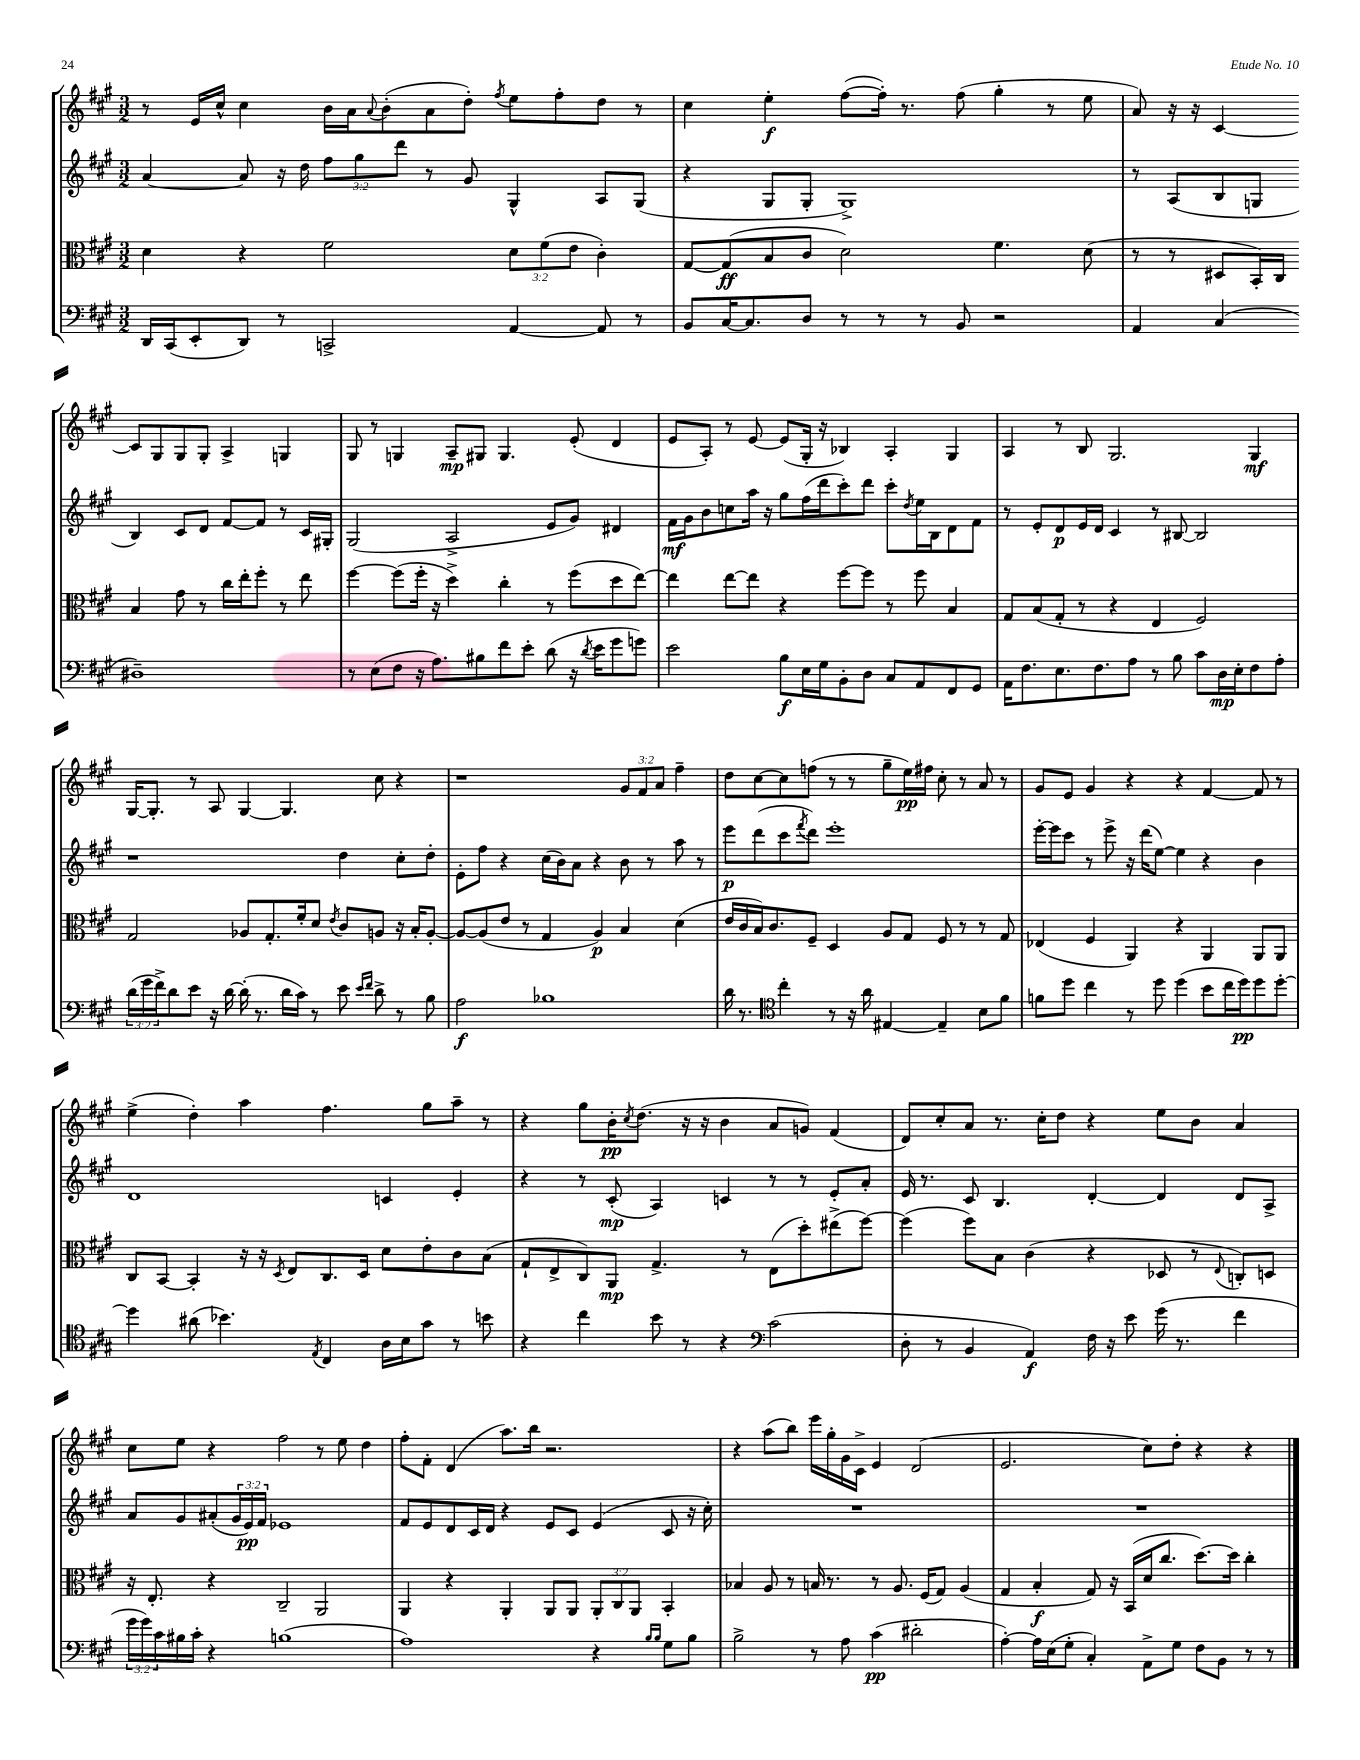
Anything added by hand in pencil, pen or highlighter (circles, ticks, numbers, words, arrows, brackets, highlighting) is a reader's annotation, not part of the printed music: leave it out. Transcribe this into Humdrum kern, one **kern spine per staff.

**kern	**kern	**kern	**kern
*staff4	*staff3	*staff2	*staff1
*clefF4	*clefC3	*clefG2	*clefG2
*k[f#c#g#]	*k[f#c#g#]	*k[f#c#g#]	*k[f#c#g#]
*M3/2	*M3/2	*M3/2	*M3/2
16DD/LL	4d\	[4a/	8r
(16CC#/J	.	.	.
8EE'/	.	.	16e/LL
.	.	.	16cc#^^/JJ
8DD/J)	4r	8a/]	4cc#\
8r	.	16r	.
.	.	16dd\	.
2CC^/	2f#\	12ff#\L	16b\LL
.	.	.	16a\J
.	.	12gg#\	.
.	.	.	8qqa/
.	.	.	(8b'\
.	.	12ddd\J	.
.	.	8r	8a\
.	.	8g#/	8dd'\J)
.	.	.	8qff#/
[4AA/	12d\L	4G#^^/	8ee\L
.	(12f#\	.	.
.	.	.	8ff#'\
.	12e\J	.	.
8AA/]	4c#'\)	8A/L	8dd\J
8r	.	(8G#/J	8r
=	=	=	=
8BB/L	[8G#/L	4r	4cc#\
[16C#/K	(8G#/]	.	.
8.C#/]	.	.	.
.	8B/	8G#/L	4ee'\
8D/J	8c#/J	8G#'/J	.
8r	2d\)	1G#^)	([8ff#\L
8r	.	.	16ff#'\]Jk)
.	.	.	8.r
8r	.	.	.
8BB/	.	.	(8ff#\
2r	4.f#\	.	4gg#'\
.	.	.	8r
.	(8d\	.	8ee\
=	=	=	=
4AA/	8r	8r	8a/)
.	8r	(8A/L	16r
.	.	.	16r
(4C#/	8D#/L	8B/	[4c#/
.	16BB'/L)	8G/J	.
.	16C#/JJ	.	.
1D#~)	4B/	4B/)	8c#/]L
.	.	.	8G#/
.	8g#\	8c#/L	8G#/
.	8r	8d/J	8G#'/J
.	16cc#\LL	[8f#/L	4A^/
.	16ee'\J	.	.
.	8ff#'\J	8f#/]J	.
.	8r	8r	4G/
.	8ee\	16c#/LL	.
.	.	16G#'/JJ	.
=	=	=	=
8r	[4ff#\	(2G#/	8G#/
(8E\L	.	.	8r
8F#\J	(8ff#\]L	.	4G/
16r	16ff#'\Jk	.	.
8.A\L)	16r	.	.
.	4dd^\)	2A^/	8A~/L
8B#\	.	.	8G#/J
8f#\	4cc#'\	.	4.G#/
8e'\J	.	.	.
(8d\	8r	8e/L	.
16r	(8ff#\L	8g#/J)	(8e'/
8qd/	.	.	.
16e\LK	.	.	.
8g#\	8dd\	4d#/	4d/
8g\J)	[8ee\J)	.	.
=	=	=	=
2e\	4ee\]	16f#\LL	8e/L
.	.	16g#\J	.
.	.	8b\	8A'/J)
.	[8ee\L	8cc\	8r
.	8ee\]J	16aa\Jk	[8e/
.	.	16r	.
8B\L	4r	8gg#\L	(8e/]L
16E\L	.	(16ff#\L	16G#'/Jk
16G#\J	.	16ddd\J	16r
8BB'\	[8ff#\L	8ccc#'\)	4B-/)
8D\J	8ff#\]J	8ddd\J	.
8C#/L	8r	8ccc#'\L	4A'/
.	.	8qdd/	.
8AA/	8ff#\	16ee\L	.
.	.	16B\J	.
8FF#/	4B/	8d\	4G#/
8GG#/J	.	8f#\J	.
=	=	=	=
16AA\LK	8G#/L	8r	4A/
8.F#\	.	.	.
.	(8B/	8e'/L	.
8.E\	8G#'/J	8d/	8r
.	8r	16e/L	8B/
8.F#\	.	16d/JJ	.
.	4r	4c#/	2.G#/
8A\J	.	.	.
8r	4E/	8r	.
8B\	.	[8B#/	.
8c#\L	2F#/)	2B#/]	.
16D\L	.	.	.
16E'\J	.	.	.
8F#\	.	.	4G#/
8A'\J	.	.	.
=	=	=	=
(24d\LL	2G#/	1r	[16G#/LK
24g#\	.	.	.
.	.	.	8.G#'/]J
24f#^\J)	.	.	.
8d\	.	.	.
8e\J	.	.	8r
16r	.	.	8A/
[16d\	.	.	.
(16d'\]	8A-/L	.	[4G#/
8.r	.	.	.
.	8.G#'/	.	.
16d\LL	.	.	4.G#/]
16c#\JJ)	16f#'/k	.	.
8r	8d/J	.	.
.	8qe/	.	.
8e\	8c#/L	4dd\	.
16qqe/LL	.	.	.
16qqf#/JJ	.	.	.
8d^\	8A/J	.	8cc#\
8r	16r	8cc#'\L	4r
.	16B'/LK	.	.
8B\	[8A'/J	8dd'\J	.
=	=	=	=
2A\	8A/_L	8e'\L	1r
.	(8A/]	8ff#\J	.
.	8e/J	4r	.
.	8r	.	.
1B-	4G#/	(16cc#\LL	.
.	.	16b\J)	.
.	.	8a\J	.
.	4A/)	4r	.
.	4B/	8b\	12g#/L
.	.	.	12f#/
.	.	8r	.
.	.	.	12a/J
.	(4d\	8aa\	4ff#~\
.	.	8r	.
=	=	=	=
16d\	16e/LL	8eee\L	8dd\L
8.r	16c#/	.	.
.	16B/J)	(8ddd\	[8cc#\
.	8.c#/	.	.
*clefC4	*	*	*
4cc#'\	.	8ccc#\	8cc#\]
.	.	8qfff#/	.
.	8F#~/J	8ddd\J)	(8ff\J
8r	4D/	1eee'	8r
16r	.	.	8r
16a\	.	.	.
[4E#/	8A/L	.	8gg#~\L
.	8G#/J	.	16ee\L)
.	.	.	16ff#\JJ
4E#~/]	8F#/	.	8cc#'\
.	8r	.	8r
8B\L	8r	.	8a/
8f#\J	8G#/	.	8r
=	=	=	=
8f\L	(4E-/	[16eee'\LL	8g#/L
.	.	16eee\]J	.
8dd\J	.	8ccc#\J	8e/J
4cc#\	4F#/	8r	4g#/
.	.	8eee^\	.
8r	4AA/)	16r	4r
.	.	(16ddd\LK	.
8dd\	.	[8ee\J)	.
(4dd\	4r	4ee\]	4r
8b\L	4AA/	4r	[4f#/
16cc#\L	.	.	.
16dd\J)	.	.	.
8dd\	8AA/L	4b\	8f#/]
[8dd'\J	8AA/J	.	8r
=	=	=	=
4dd\]	8C#/L	1d	(4ee^\
.	[8BB/J	.	.
(8a#\	4BB'/]	.	4dd'\)
4.b-\)	.	.	.
.	16r	.	4aa\
.	16r	.	.
.	8qD/	.	.
.	8E/L	.	.
8qE/	.	.	.
4C#/	8.C#/	.	4.ff#\
.	16D/Jk	.	.
16A\LL	8d\L	4c/	.
16B\J	.	.	.
8g#\J	8e'\	.	8gg#\L
8r	8c#\	4e'/	8aa~\J
8b\	(8B\J	.	8r
=	=	=	=
4r	8G#`/L	4r	4r
.	8E^/	.	.
4cc#\	8C#/)	8r	8gg#\L
.	8AA/J	(8c#'/	16b'\K
.	.	.	8qcc#/
.	.	.	(8.dd\J
8b\	4.G#^/	4A/)	.
8r	.	.	16r
.	.	.	16r
4r	.	4c/	4b\
.	8r	.	.
*clefF4	*	*	*
(2c#\	(8E\L	8r	8a/L
.	8dd'\)	8r	8g/J)
.	(8ee#^\	8e'/L	(4f#/
.	[8ff#\J)	8a'/J	.
=	=	=	=
8D'\	(4ff#\]	16e/	8d/L)
.	.	8.r	.
8r	.	.	8cc#'/
4BB/	8ff#\L)	8c#/	8a/J
.	8B\J	4.B/	8.r
4AA/)	(4c#\	.	.
.	.	.	16cc#'\LK
.	.	.	8dd\J
16F#\	4r	[4d'/	4r
16r	.	.	.
8e\	.	.	.
(16g#\	8D-/	4d/]	8ee\L
8.r	.	.	.
.	8r	.	8b\J
.	8qqE/	.	.
4f#\	8C'/L)	8d/L	4a/
.	8D/J	8A^/J	.
=	=	=	=
24g#\LL	16r	8a/L	8cc#\L
24g#\)	.	.	.
.	8.E'/	.	.
24c#\	.	.	.
16B#\	.	8g#/	8ee\J
16c#'\JJ	.	.	.
4r	4r	(8a#'/	4r
.	.	24g#/L	.
.	.	24e/)	.
.	.	24f#/JJ	.
(1B	2C#~/	1e-	2ff#\
.	2AA/	.	8r
.	.	.	8ee\
.	.	.	4dd\
=	=	=	=
1A)	4AA/	8f#/L	8ff#'\L
.	.	8e/	8f#'\J
.	4r	8d/	(4d/
.	.	16c#/L	.
.	.	16d/JJ	.
.	4AA'/	4r	8.aa\L)
.	.	.	16bb\Jk
.	8AA/L	8e/L	2.r
.	8AA/J	8c#/J	.
4r	12AA'/L	(4e/	.
.	12C#/	.	.
.	12AA/J	.	.
16qqB/LL	.	.	.
16qqB/JJ	.	.	.
8G#\L	4BB'/	8c#/	.
8B\J	.	16r	.
.	.	16cc#'\)	.
=	=	=	=
2B^\	4B-/	1.r	4r
.	8A/	.	(8aa\L
.	8r	.	8bb\J)
8r	16B/	.	16eee\LL
.	8.r	.	16gg#'\
8A\	.	.	16g#\
.	.	.	16c#^\JJ
(4c#\	8r	.	4e/
.	8.A/	.	.
2d#'\	.	.	(2d/
.	(16F#/LK	.	.
.	8G#/J)	.	.
.	(4A/	.	.
=	=	=	=
[4A'\)	4G#/	1.r	2.e/
16A\]LL	4B'/	.	.
(16E\J	.	.	.
8G#'\J	.	.	.
4C#'/)	8G#/)	.	.
.	16r	.	.
.	(16BB/LL	.	.
8AA^\L	16d/J	.	8cc#\L)
.	8.cc#/J	.	.
8G#\J	.	.	8dd'\J
8F#\L	[8.dd\L)	.	4r
8BB\J	.	.	.
.	16dd\]Jk	.	.
8r	4cc#'\	.	4r
8r	.	.	.
==	==	==	==
*-	*-	*-	*-
